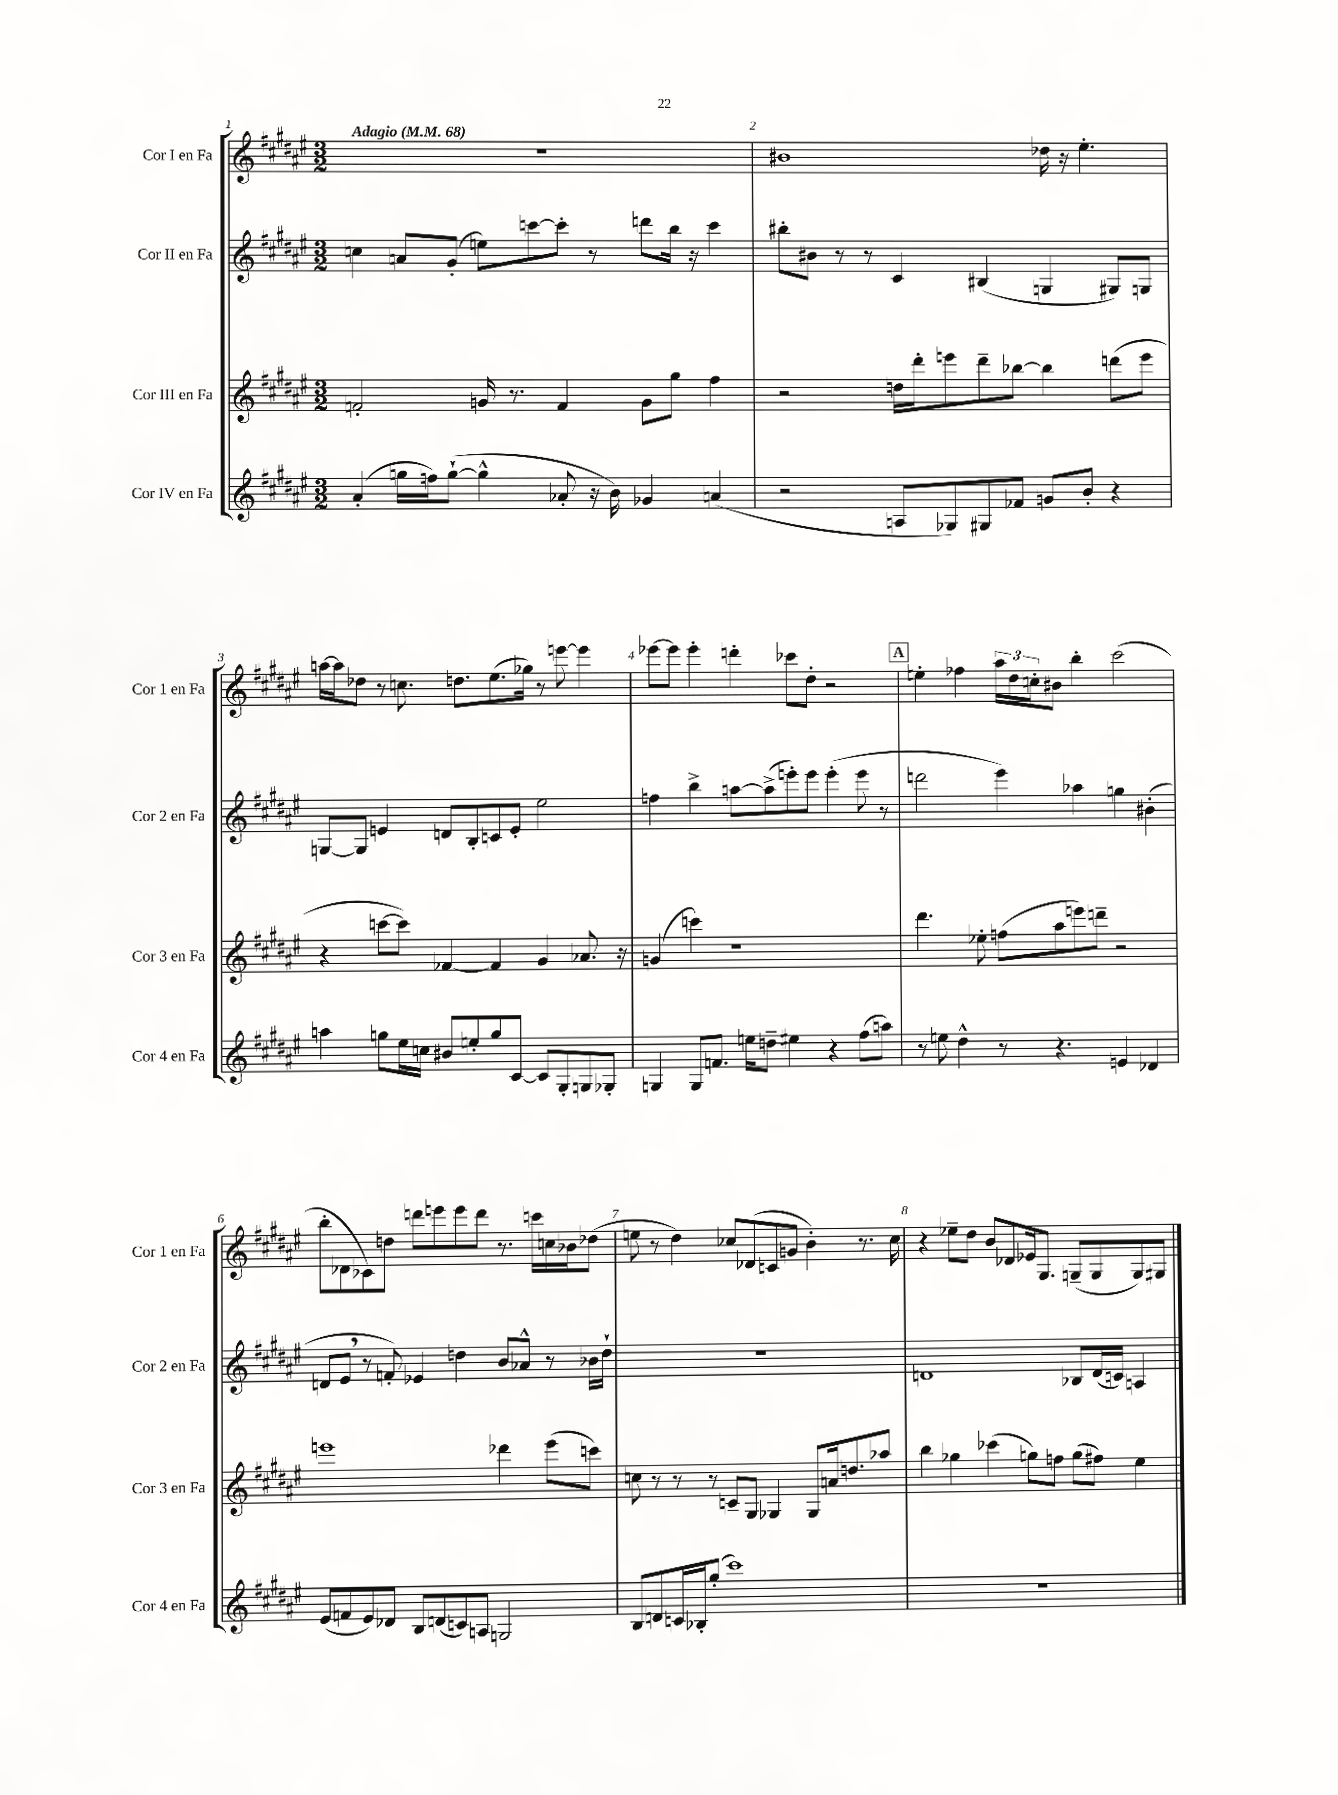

**kern	**kern	**kern	**kern
*part4	*part3	*part2	*part1
*staff4	*staff3	*staff2	*staff1
*I"Cor IV en Fa	*I"Cor III en Fa	*I"Cor II en Fa	*I"Cor I en Fa
*I'Cor 4 en Fa	*I'Cor 3 en Fa	*I'Cor 2 en Fa	*I'Cor 1 en Fa
*clefG2	*clefG2	*clefG2	*clefG2
*k[f#c#g#d#a#e#]	*k[f#c#g#d#a#e#]	*k[f#c#g#d#a#e#]	*k[f#c#g#d#a#e#]
*M3/2	*M3/2	*M3/2	*M3/2
*MM68	*MM68	*MM68	*MM68
=1	=1	=1	=1
!	!	!	!LO:TX:a:B:t=Adagio
(4a#'/	2fn'/	4ccn\	1.r
16ggn\LL	.	8an/L	.
16ffn\J)	.	.	.
([8gg`\J	.	(8g#'/J	.
4gg^^\]	16gn/	8een\L)	.
.	8.r	.	.
.	.	[8cccn\	.
8a-X'/	4f/	8ccc'\J]	.
16r	.	8r	.
16b\)	.	.	.
4g-X/	8g\L	8dddn\L	.
.	8gg#\J	16bb\Jk	.
.	.	16r	.
(4an/	4ff#\	4ccc\	.
=2	=2	=2	=2
2r	2r	8bb#X'\L	1b#X
.	.	8b#X\J	.
.	.	8r	.
.	.	8r	.
8An/L	16ddn\LL	4c#/	.
.	16ddd#'\J	.	.
8G-X/)	8eeen\	.	.
8G#X/	8ddd#~\	(4B#X/	.
8f-X/J	[8bb-X\J	.	.
8gn/L	4bb-\]	4Gn/	16dd-X\
.	.	.	16r
8b'/J	.	.	4.ee#'\
4r	(8dddn\L	8G#X/L)	.
.	8eee\J	8Gn/J	.
!!LO:LB:g=z
=3	=3	=3	=3
4aan\	4r	[8Gn/L	[16aan\LL
.	.	.	16aa\J]
.	.	8G/J]	8dd-X\J
8ggn\L	[8cccn\L	4en/	8r
16ee#\L	8ccc\J])	.	8.ccn\
16ccn\JJ	.	.	.
8b#X/L	[4f-X/	8dn/L	.
.	.	.	8.ddn\L
8een'/	.	8B'/	.
8gg/	4f-/]	8cn/	(8.ee#\
[8c#/J	.	8e'/J	.
.	.	.	16gg-X\Jk)
8c#/L]	4g#/	2ee#\	8r
8G#'/	.	.	[8eeen\
8Gn/	8.a-X/	.	4eee\]
8G-X'/J	.	.	.
.	16r	.	.
=4	=4	=4	=4
4Gn/	(4gn/	4ffn\	[8eee-X\L
.	.	.	8eee-\J]
8G/L	4cccn\)	4bb^\	4eee-'\
8.fn/J	.	.	.
.	1r	[8aan\L	4dddn'\
16een\KL	.	.	.
8ddn~\J	.	(8aa^\]	.
4ee#X\	.	8eeen'\)	8ccc-X\L
.	.	8eee\J	8dd#'\J
4r	.	(4eee'\	2r
(8ff#\L	.	8eee\	.
8aan\J)	.	8r	.
!!LO:REH:place=s1:t=A
=5	=5	=5	=5
8r	4.ddd#\	2dddn\	4een'\
8een\	.	.	.
4dd#^^\	.	.	4ff-X\
.	8ee-X'\	.	.
8r	(8ffn\L	4eee#\)	24aa#\LL
.	.	.	24dd#\
.	.	.	24ccn'\J
4.r	8aa#\	.	8b#X\J
.	8eeen\)	4aa-X\	4bb'\
.	8dddn~\J	.	.
4en/	2r	4ggn\	(2ccc#\
4d-X/	.	(4b#X'\	.
!!LO:LB:g=z
=6	=6	=6	=6
(8e#/L	1eeen	8dn/L	8bb'\L
8fn/	.	8e#,/J	8d-X\
8e#/)	.	8r	8c-X\)
8d-X/J	.	8fn'/)	8ddn\J
8B/L	.	4e-X/	8dddn\L
(8dn/	.	.	8eeen\
8cn/)	.	4ddn\	8eee\
8An/J	.	.	8ddd\J
2Gn/	4ddd-X\	8b/L	8.r
.	.	8a-X^^/J	.
.	.	.	16cccn\LL
.	(8eee\L	8r	16ccn\
.	.	.	16b-X\J
.	8cccn\J)	16b-X\LL	(8dd-X\J
.	.	16dd`\JJ	.
=7	=7	=7	=7
8B/L	8ccn\	1.r	8een\
8dn/	8r	.	8r
16cn/L	8r	.	4dd#\)
16B-X'/J	.	.	.
(8gg#'/J	8r	.	.
1ccc#)	8cn~/L	.	8cc-X/L
.	8G#/J	.	(8d-X/
.	4G-X/	.	8cn/
.	.	.	8gn/J
.	8G-/L	.	4b'\)
.	16an/k	.	.
.	8.ddn/	.	.
.	.	.	8.r
.	8aa-X/J	.	.
.	.	.	16cc-\
=8	=8	=8	=8
1.r	4bb\	1dn	4r
.	4gg-X\	.	8ee-X~\L
.	.	.	8dd#\J
.	(4ccc-X\	.	8b/L
.	.	.	8d-X/
.	8ggn\L)	.	16e-X/k
.	.	.	8.G#/J
.	8ffn\J	.	.
.	(8gg\L	8B-X/L	(8Gn~/L
.	8ff#X\J)	(16d/L	8G/
.	.	16cn/JJ)	.
.	4ee#\	4An/	8G/)
.	.	.	8G#X/J
==	==	==	==
*-	*-	*-	*-
